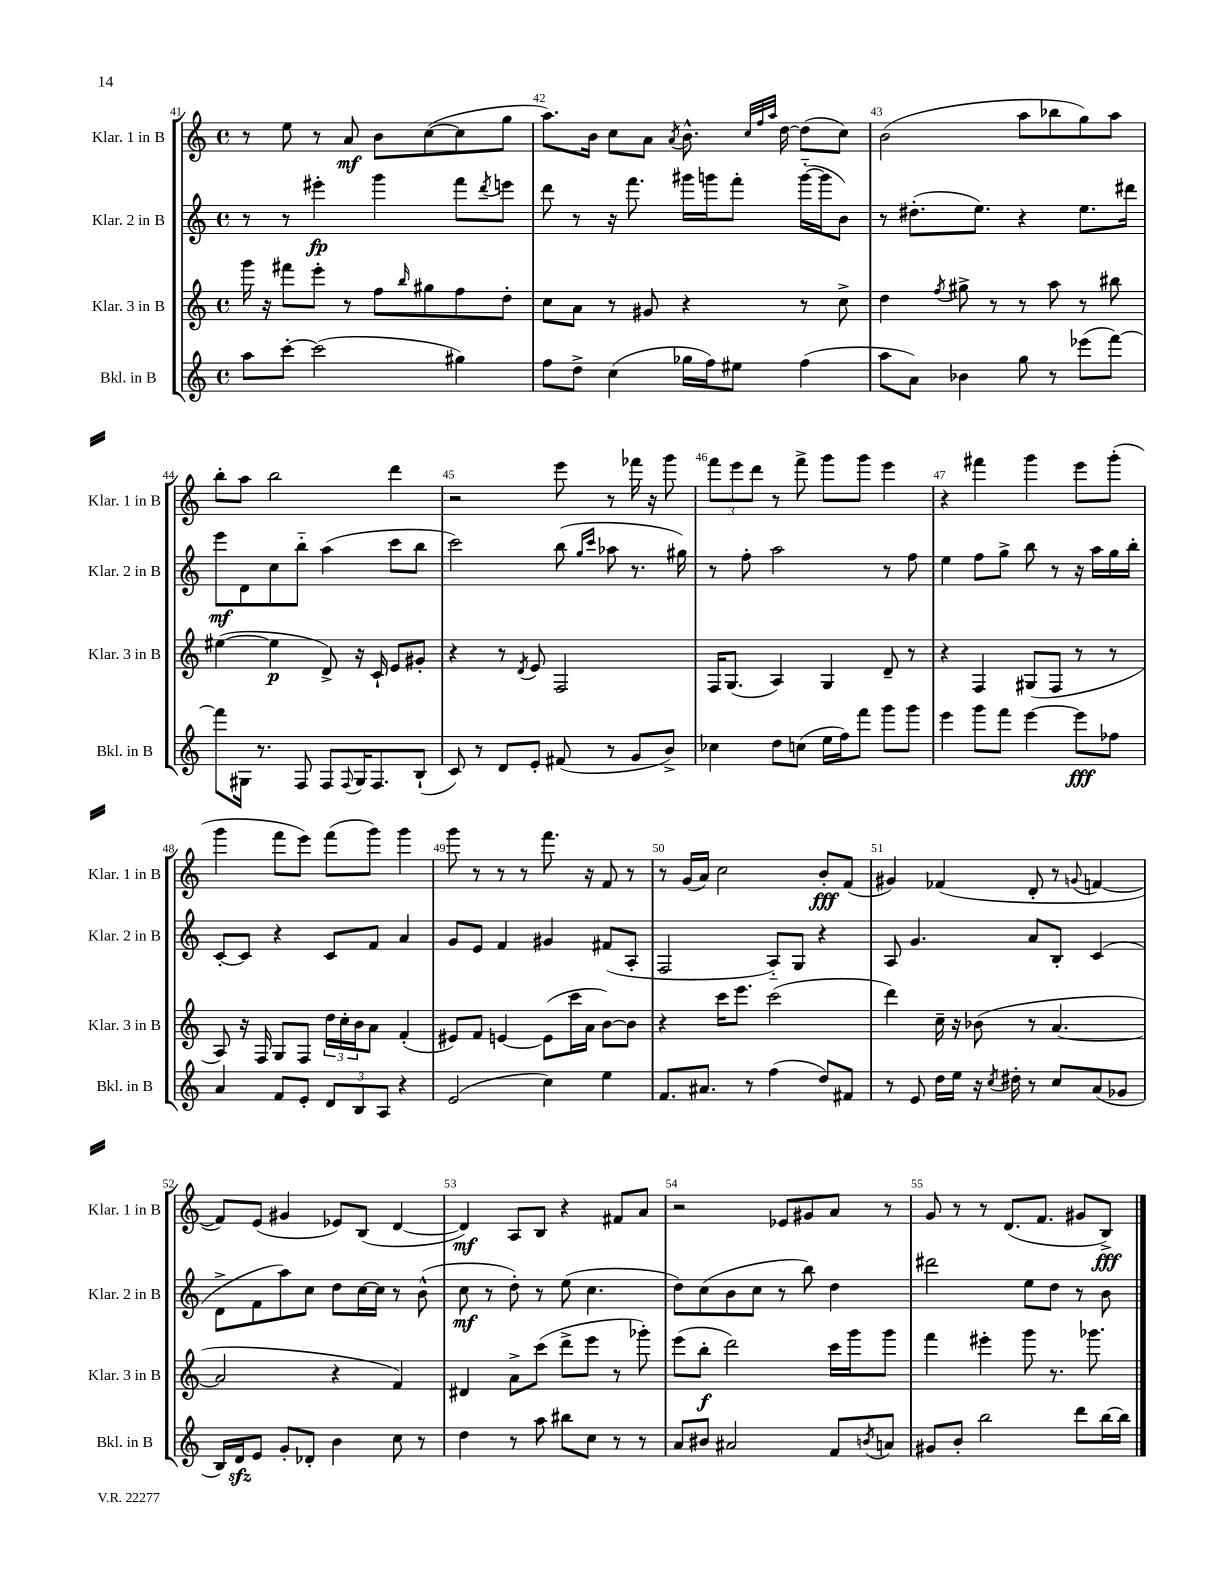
<<
\new StaffGroup <<
\new Staff = "s0" \with { instrumentName = "Klar. 1 in B" shortInstrumentName = "Klar. 1 in B" } {
    \clef treble \key c \major \defaultTimeSignature \time 4/4
    r8 e''8 r8 a'8\mf b'8 c''8~( c''8 g''8 |
    a''8.) b'16 c''8 a'8 \acciaccatura { a'8 } b'8.-^ \grace { c''32 f''32 a''32 } d''16~ d''8( c''8) |
    b'2( a''8 bes''8 g''8) a''8 |
    b''8-. a''8 b''2 d'''4 |
    r2 e'''8 r8 fes'''16 r16 g'''8 |
    \tuplet 3/2 { f'''8 e'''8 d'''8 } r8 f'''8-> g'''8 g'''8 e'''4 |
    r4 fis'''4 g'''4 e'''8 g'''8-.( |
    g'''4 f'''8 e'''8) f'''8( g'''8) g'''4 |
    g'''8 r8 r8 r8 f'''8. r16 f'8 r8 |
    r8 g'16( a'16) c''2 b'8-.\fff f'8( |
    gis'4) fes'4( d'8-. r8 \appoggiatura { g'8 } f'4~ |
    f'8) e'8( gis'4 ees'8) b8( d'4~ |
    d'4\mf) a8 b8 r4 fis'8 a'8 |
    r2 ees'8 gis'8 a'8 r8 |
    g'8 r8 r8 d'8.( f'8. gis'8 b8->\fff) \bar "|." |
}
\new Staff = "s1" \with { instrumentName = "Klar. 2 in B" shortInstrumentName = "Klar. 2 in B" } {
    \clef treble \key c \major \defaultTimeSignature \time 4/4
    r8 r8 eis'''4-.\fp g'''4 f'''8 \acciaccatura { d'''8 } e'''8 |
    d'''8 r8 r16 f'''8. gis'''16 g'''16 f'''8-. g'''16~-_( g'''16 b'8) |
    r8 dis''8.-.( e''8.) r4 e''8. dis'''16 |
    e'''8\mf d'8 c''8 b''8-_ a''4( c'''8 b''8 |
    c'''2) b''8( \grace { g''16 c'''16 } aes''8 r8. gis''16) |
    r8 f''8-. a''2 r8 f''8 |
    e''4 f''8 g''8-> b''8 r8 r16 a''16 g''16 b''16-. |
    c'8~-. c'8 r4 c'8 f'8 a'4 |
    g'8 e'8 f'4 gis'4 fis'8( a8-. |
    f2 a8-_) g8 r4 |
    a8 g'4. a'8 b8-. c'4( |
    d'8-> f'8 a''8) c''8 d''8 c''16~ c''16 r8 b'8-^( |
    c''8\mf r8 d''8-.) r8 e''8( c''4. |
    d''8) c''8( b'8 c''8 r8 b''8) d''4 |
    dis'''2 e''8 d''8 r8 b'8 \bar "|." |
}
\new Staff = "s2" \with { instrumentName = "Klar. 3 in B" shortInstrumentName = "Klar. 3 in B" } {
    \clef treble \key c \major \defaultTimeSignature \time 4/4
    g'''16 r16 fis'''8 e'''8-. r8 f''8 \grace { b''16 } gis''8 f''8 d''8-. |
    c''8 a'8 r8 gis'8 r4 r8 c''8-> |
    d''4 \acciaccatura { f''8 } gis''8-> r8 r8 a''8 r8 bis''8 |
    eis''4~( eis''4\p d'8->) r16 c'16-! e'8 gis'8-. |
    r4 r8 \acciaccatura { d'8 } e'8 f2 |
    f16 g8.( a4) g4 d'8-- r8 |
    r4 f4 gis8( f8 r8 r8 |
    a8) r16 f16 g8 f8 \tuplet 3/2 { d''16 c''16-. b'16 } a'8 f'4-.( |
    eis'8) f'8 e'4~ e'8( c'''16 a'16 b'8~) b'8 |
    r4 c'''16 e'''8. c'''2( |
    d'''4) c''16-- r16 bes'8( r8 a'4.~ |
    a'2 r4 f'4) |
    dis'4 a'8-> c'''8( d'''8-> e'''8 r8 ges'''8-.) |
    e'''8( b''8-.\f d'''2) c'''16 g'''16 g'''8 |
    f'''4 eis'''4-. g'''8 r8. ges'''8. \bar "|." |
}
\new Staff = "s3" \with { instrumentName = "Bkl. in B" shortInstrumentName = "Bkl. in B" } {
    \clef treble \key c \major \defaultTimeSignature \time 4/4
    a''8 c'''8~-. c'''2( gis''4) |
    f''8 d''8-> c''4( ges''16 f''16) eis''8 f''4( |
    a''8 a'8) bes'4 g''8 r8 ees'''8( f'''8~) |
    f'''8 gis16 r8. f8 f8 \appoggiatura { f8 } gis16 f8. b8-!( |
    c'8) r8 d'8 e'8-. fis'8( r8 g'8 b'8->) |
    ces''4 d''8 c''8( e''16 f''16) f'''8 g'''8 g'''8 |
    e'''4 g'''8 f'''8 e'''4~ e'''8\fff fes''8 |
    a'4 f'8 e'8-. \tuplet 3/2 { d'8 b8 a8 } r4 |
    e'2( c''4) e''4 |
    f'8. ais'8. r8 f''4( d''8) fis'8 |
    r8 e'8 d''16 e''16 r16 \acciaccatura { c''8 } dis''16-. r8 c''8 a'8( ges'8 |
    b16) d'16\sfz e'8 g'8-. des'8-. b'4 c''8 r8 |
    d''4 r8 a''8 bis''8 c''8 r8 r8 |
    a'8 bis'8 ais'2 f'8 \acciaccatura { b'8 } a'8 |
    gis'8 b'8-. b''2 d'''8 b''16~ b''16 \bar "|." |
}
>>
>>
\layout { \context { \Score currentBarNumber = #41 \override BarNumber.break-visibility = ##(#f #t #t) barNumberVisibility = #all-bar-numbers-visible } }
